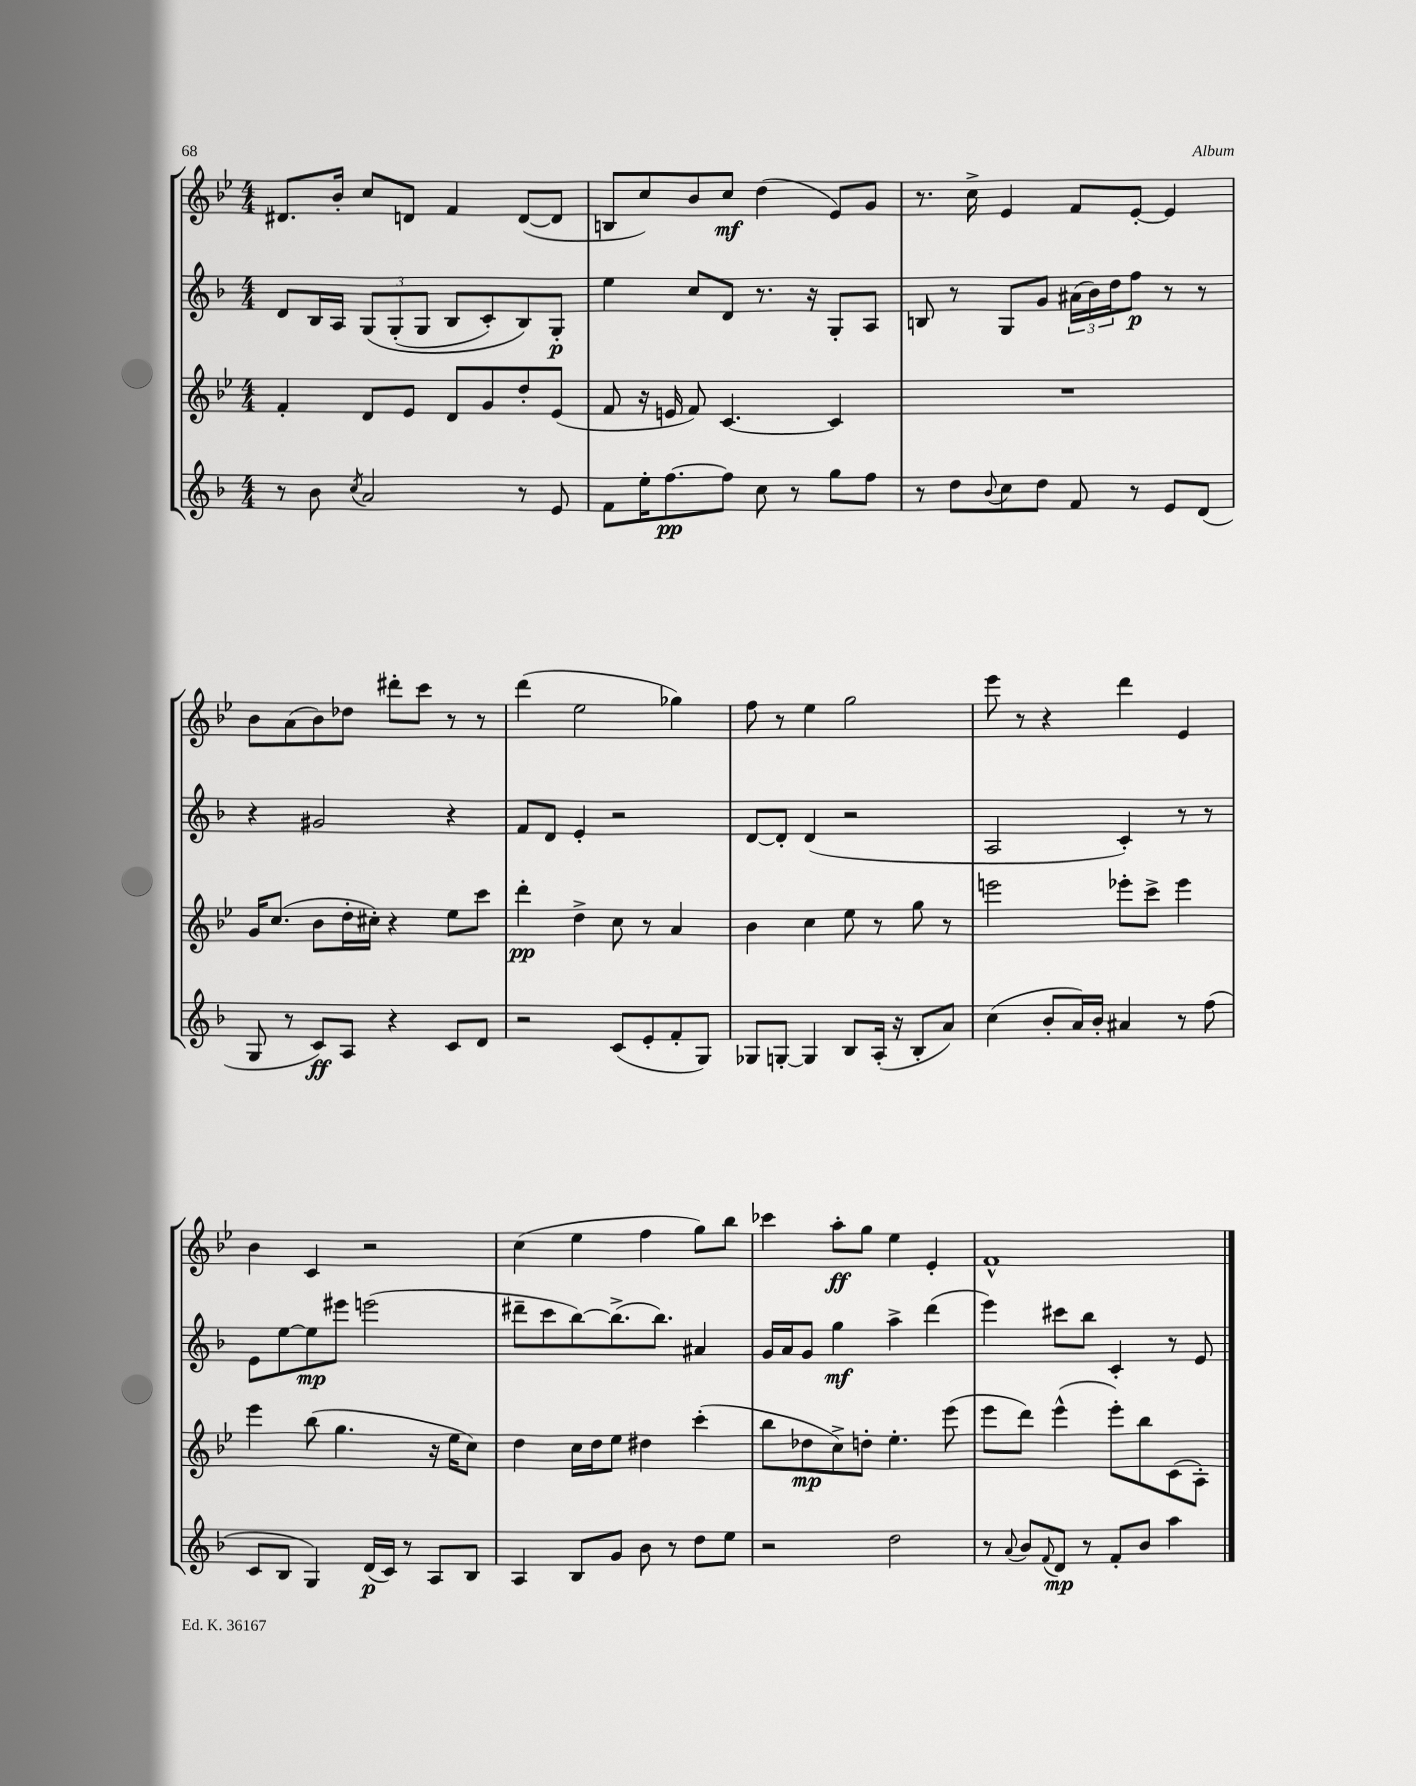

**kern	**kern	**kern	**kern
*staff4	*staff3	*staff2	*staff1
*clefG2	*clefG2	*clefG2	*clefG2
*k[b-]	*k[b-e-]	*k[b-]	*k[b-e-]
*M4/4	*M4/4	*M4/4	*M4/4
8r	4f'/	8d/L	8.d#/L
8b-\	.	16B-/L	.
.	.	16A/JJ	16b-'/Jk
8qcc/	.	.	.
2a/	8d/L	&(12G/L	8cc/L
.	.	(12G'/	.
.	8e-/J	.	8d/J
.	.	12G/J	.
.	8d/L	8B-/L	4f/
.	8g/	8c'/)	.
8r	8dd'/	8B-/&)	([8d/L
8e/	(8e-/J	8G'/J	8d/]J
=	=	=	=
8f\L	8f/	4ee\	8B/L
16ee'\K	16r	.	8cc/)
[8.ff\	16e/	.	.
.	8f/)	8cc/L	8b-/
8ff\]J	[4.c/	8d/J	8cc/J
8cc\	.	8.r	(4dd\
8r	.	.	.
.	.	16r	.
8gg\L	4c/]	8G'/L	8e-/L)
8ff\J	.	8A/J	8g/J
=	=	=	=
8r	1r	8B/	8.r
8dd\L	.	8r	.
.	.	.	16cc^\
8qqb-/	.	.	.
8cc\	.	8G/L	4e-/
8dd\J	.	8g/J	.
8f/	.	(24a#\LL	8f/L
.	.	24b-\)	.
.	.	24dd\J	.
8r	.	8ff\J	[8e-'/J
8e/L	.	8r	4e-/]
(8d/J	.	8r	.
=	=	=	=
8G/	16g/LK	4r	8b-\L
.	(8.cc/J	.	.
8r	.	.	(8a\
8c/L)	8b-\L	2g#/	8b-\)
8A/J	16dd'\L	.	8dd-\J
.	16cc#'\JJ)	.	.
4r	4r	.	8ddd#'\L
.	.	.	8ccc\J
8c/L	8ee-\L	4r	8r
8d/J	8ccc\J	.	8r
=	=	=	=
2r	4ddd'\	8f/L	(4ddd\
.	.	8d/J	.
.	4dd^\	4e'/	2ee-\
(8c/L	8cc\	2r	.
8e'/	8r	.	.
8f'/	4a/	.	4gg-\)
8G/J)	.	.	.
=	=	=	=
8G-/L	4b-\	[8d/L	8ff\
[8G'/J	.	8d'/]J	8r
4G/]	4cc\	(4d/	4ee-\
8B-/L	8ee-\	2r	2gg\
(16A'/Jk	8r	.	.
16r	.	.	.
8B-'/L	8gg\	.	.
8a/J)	8r	.	.
=	=	=	=
(4cc\	2eee\	2A/	8eee-\
.	.	.	8r
8b-'/L	.	.	4r
16a/L)	.	.	.
16b-'/JJ	.	.	.
4a#/	8eee-'\L	4c'/)	4ddd\
.	8ccc^\J	.	.
8r	4eee-\	8r	4e-/
(8ff\	.	8r	.
=	=	=	=
8c/L	4eee-\	8e\L	4b-\
8B-/J	.	[8ee\	.
4G/)	(8bb-\	8ee\]	4c/
.	4.gg\	8eee#\J	.
(16d/LL	.	(2eee\	2r
16c/JJ)	.	.	.
8r	.	.	.
8A/L	16r	.	.
.	16ee-\LK	.	.
8B-/J	8cc\J)	.	.
=	=	=	=
4A/	4dd\	8ddd#~\L	(4cc\
.	.	8ccc\	.
8B-/L	16cc\LL	[8bb-\)	4ee-\
.	16dd\J	.	.
8g/J	8ee-\J	(8.bb-^\]	.
8b-\	4dd#\	.	4ff\
.	.	8.bb-\J)	.
8r	.	.	.
8dd\L	(4ccc'\	4a#/	8gg\L)
8ee\J	.	.	8bb-\J
=	=	=	=
2r	8bb-\L	16g/LL	4ccc-\
.	.	16a/J	.
.	8dd-\	8g/J	.
.	8cc^\)	4gg\	8aa'\L
.	8dd'\J	.	8gg\J
2dd\	4.ee-'\	4aa^\	4ee-\
.	.	(4ddd\	4e-'/
.	(8eee-\	.	.
=	=	=	=
8r	8eee-\L	4eee\)	1f^^
8qqa/	.	.	.
8b-/L	8ddd\J)	.	.
8qqf/	.	.	.
8d/J	(4eee-^^\	8ccc#\L	.
8r	.	8bb-\J	.
8f'/L	8eee-'\L)	4c'/	.
8b-/J	8bb-\	.	.
4aa\	(8c\	8r	.
.	8A'\J)	8e/	.
==	==	==	==
*-	*-	*-	*-
